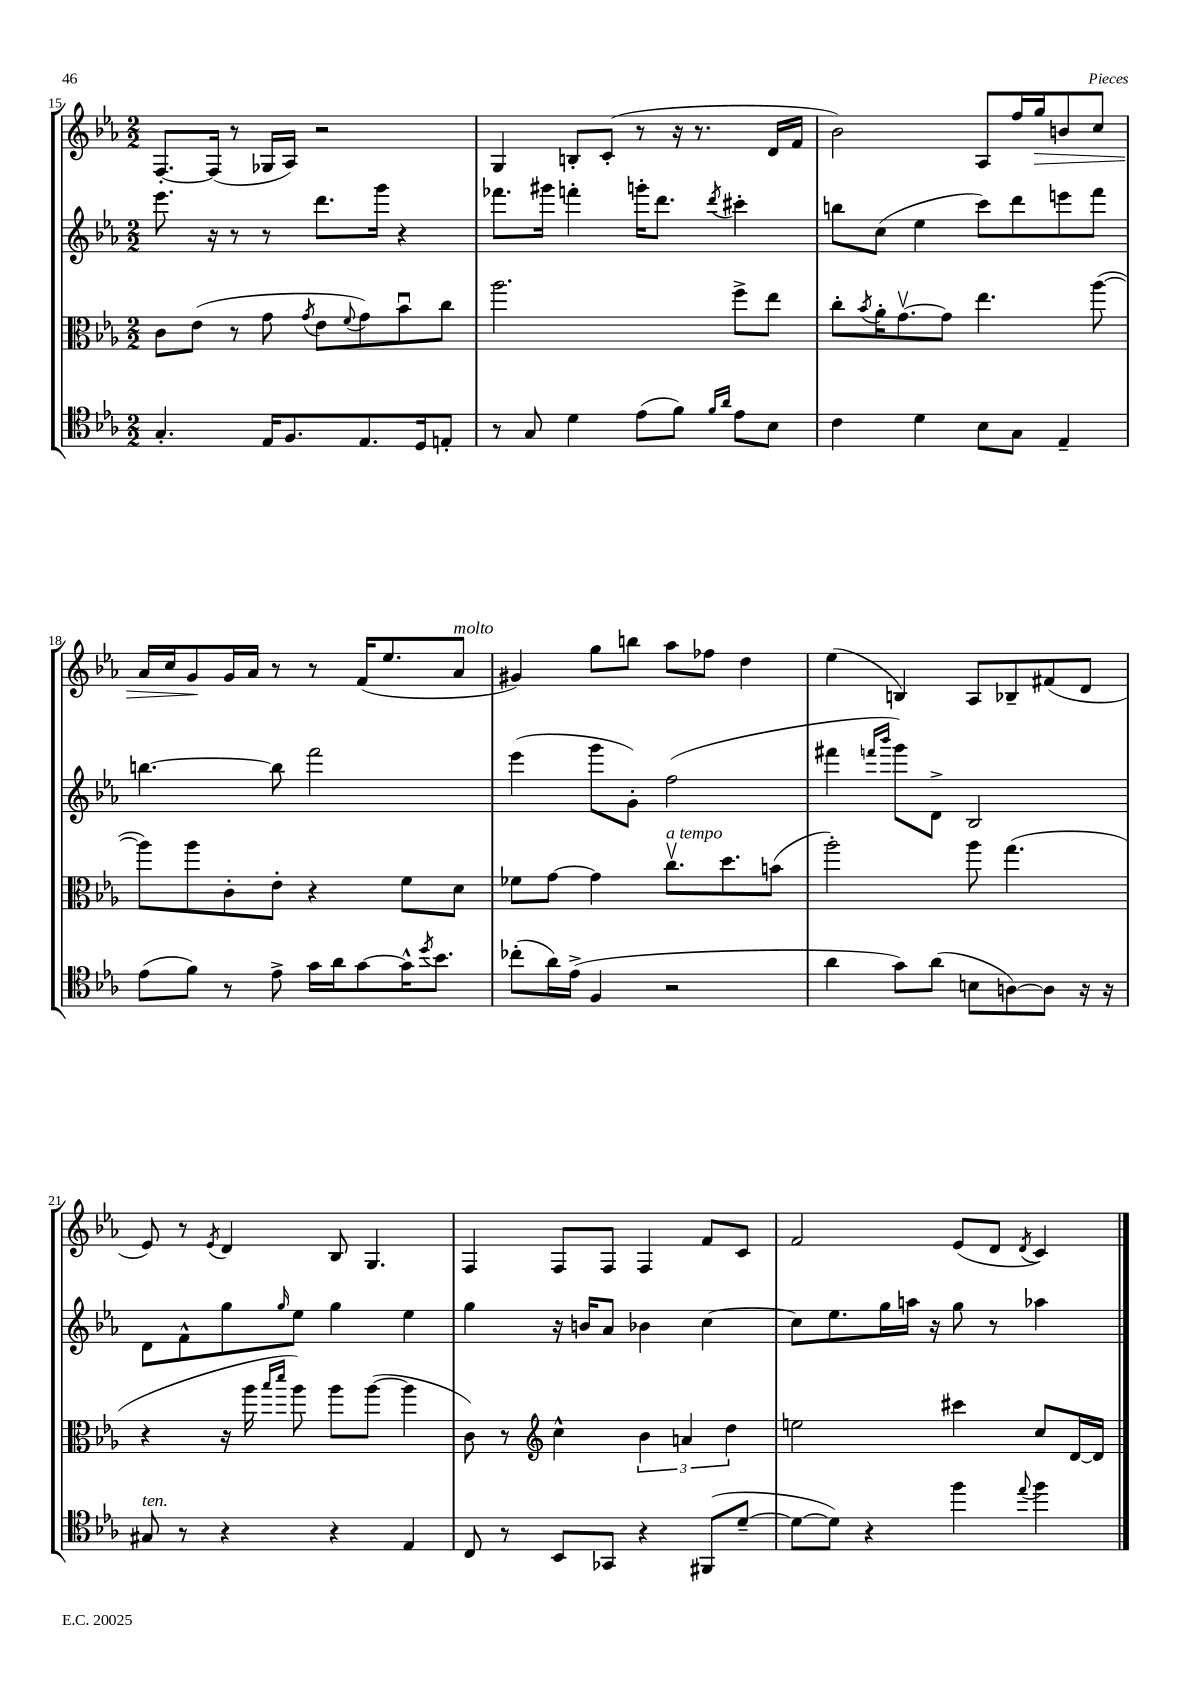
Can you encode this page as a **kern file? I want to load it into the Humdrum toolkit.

**kern	**kern	**kern	**kern
*staff4	*staff3	*staff2	*staff1
*clefC4	*clefC3	*clefG2	*clefG2
*k[b-e-a-]	*k[b-e-a-]	*k[b-e-a-]	*k[b-e-a-]
*M2/2	*M2/2	*M2/2	*M2/2
4.G'	8c	8.eee-	[8.F'
.	(8e-	.	.
.	.	16r	(16F]
.	8r	8r	8r
16E-	8g	8r	16G-
8.F	.	.	16A-)
.	8qg	.	.
.	8e-	8.ddd	2r
.	8qqf	.	.
8.E-	8g)	.	.
.	.	16ggg	.
.	8b-u	4r	.
16D	.	.	.
8E'	8cc	.	.
=	=	=	=
8r	2.aa-	8.fff-	4G
8G	.	.	.
.	.	16ggg#	.
4d	.	4fff'	8B'
.	.	.	(8c'
(8e-	.	16ggg'	8r
.	.	8.ddd	.
8f)	.	.	16r
.	.	.	8.r
16qqf	.	.	.
16qqa-	.	8qddd	.
8e-	8ff^	4ccc#'	.
8B-	8ee-	.	16d
.	.	.	16f
=	=	=	=
4c	8cc'	8bb	2b-)
.	8qb-	.	.
.	16a-'	(8cc	.
.	[8.gv	.	.
4d	.	4ee-	.
.	8g]	.	.
8B-	4.ee-	8ccc)	8A-
8G	.	8ddd	16ff
.	.	.	16gg
4E-~	.	8eee	8b
.	([8aa-	8fff	8cc
=	=	=	=
(8e-	8aa-])	[4.bb	16a-
.	.	.	16cc
8f)	8aa-	.	8g
8r	8c'	.	16g
.	.	.	16a-
8e-^	8e-'	8bb]	8r
16g	4r	2fff	8r
16a-	.	.	.
[8g	.	.	(16f
.	.	.	8.ee-
16g^^]	8f	.	.
8qdd	.	.	.
8.b-	.	.	.
.	8d	.	8a-
=	=	=	=
(8cc-'	8f-	(4eee-	4g#)
16a-)	[8g	.	.
(16e-^	.	.	.
4F	4g]	8ggg	8gg
.	.	8g')	8bb
2r	8.ccv	(2ff	8aa-
.	.	.	8ff-
.	8.dd	.	.
.	.	.	4dd
.	(8b	.	.
=	=	=	=
4a-	2aa-')	4fff#	(4ee-
.	.	16qqfff	.
.	.	16qqbbb-	.
8g)	.	8ggg)	4B)
(8a-	.	8d^	.
8B	8aa-	2B-	8A-
[8A)	(4.gg	.	8B-~
8A]	.	.	(8f#
16r	.	.	8d
16r	.	.	.
=	=	=	=
8G#	4r	8d	8e-)
8r	.	8f^^	8r
.	.	.	8qe-
4r	16r	8gg	4d
.	16aa-	.	.
.	16qqbb-	.	.
.	16qqddd	16qqgg	.
.	8aa-)	8ee-	.
4r	8aa-	4gg	8B-
.	([8aa-	.	4.G
4E-	4aa-]	4ee-	.
=	=	=	=
8C	8c)	4gg	4F
8r	8r	.	.
*	*clefG2	*	*
8BB-	4cc^^	16r	8F
.	.	16b	.
8GG-	.	8a-	8F
4r	6b-	4b-	4F
.	6a	.	.
(8FF#	.	[4cc	8f
.	6dd	.	.
[8d~	.	.	8c
=	=	=	=
8d_	2ee	8cc]	2f
8d])	.	8.ee-	.
4r	.	.	.
.	.	16gg	.
.	.	16aa	.
.	.	16r	.
4ff	4ccc#	8gg	(8e-
.	.	8r	8d
8qqee-	.	.	8qd
4ff	8cc	4aa-	4c)
.	[16d	.	.
.	16d]	.	.
==	==	==	==
*-	*-	*-	*-
